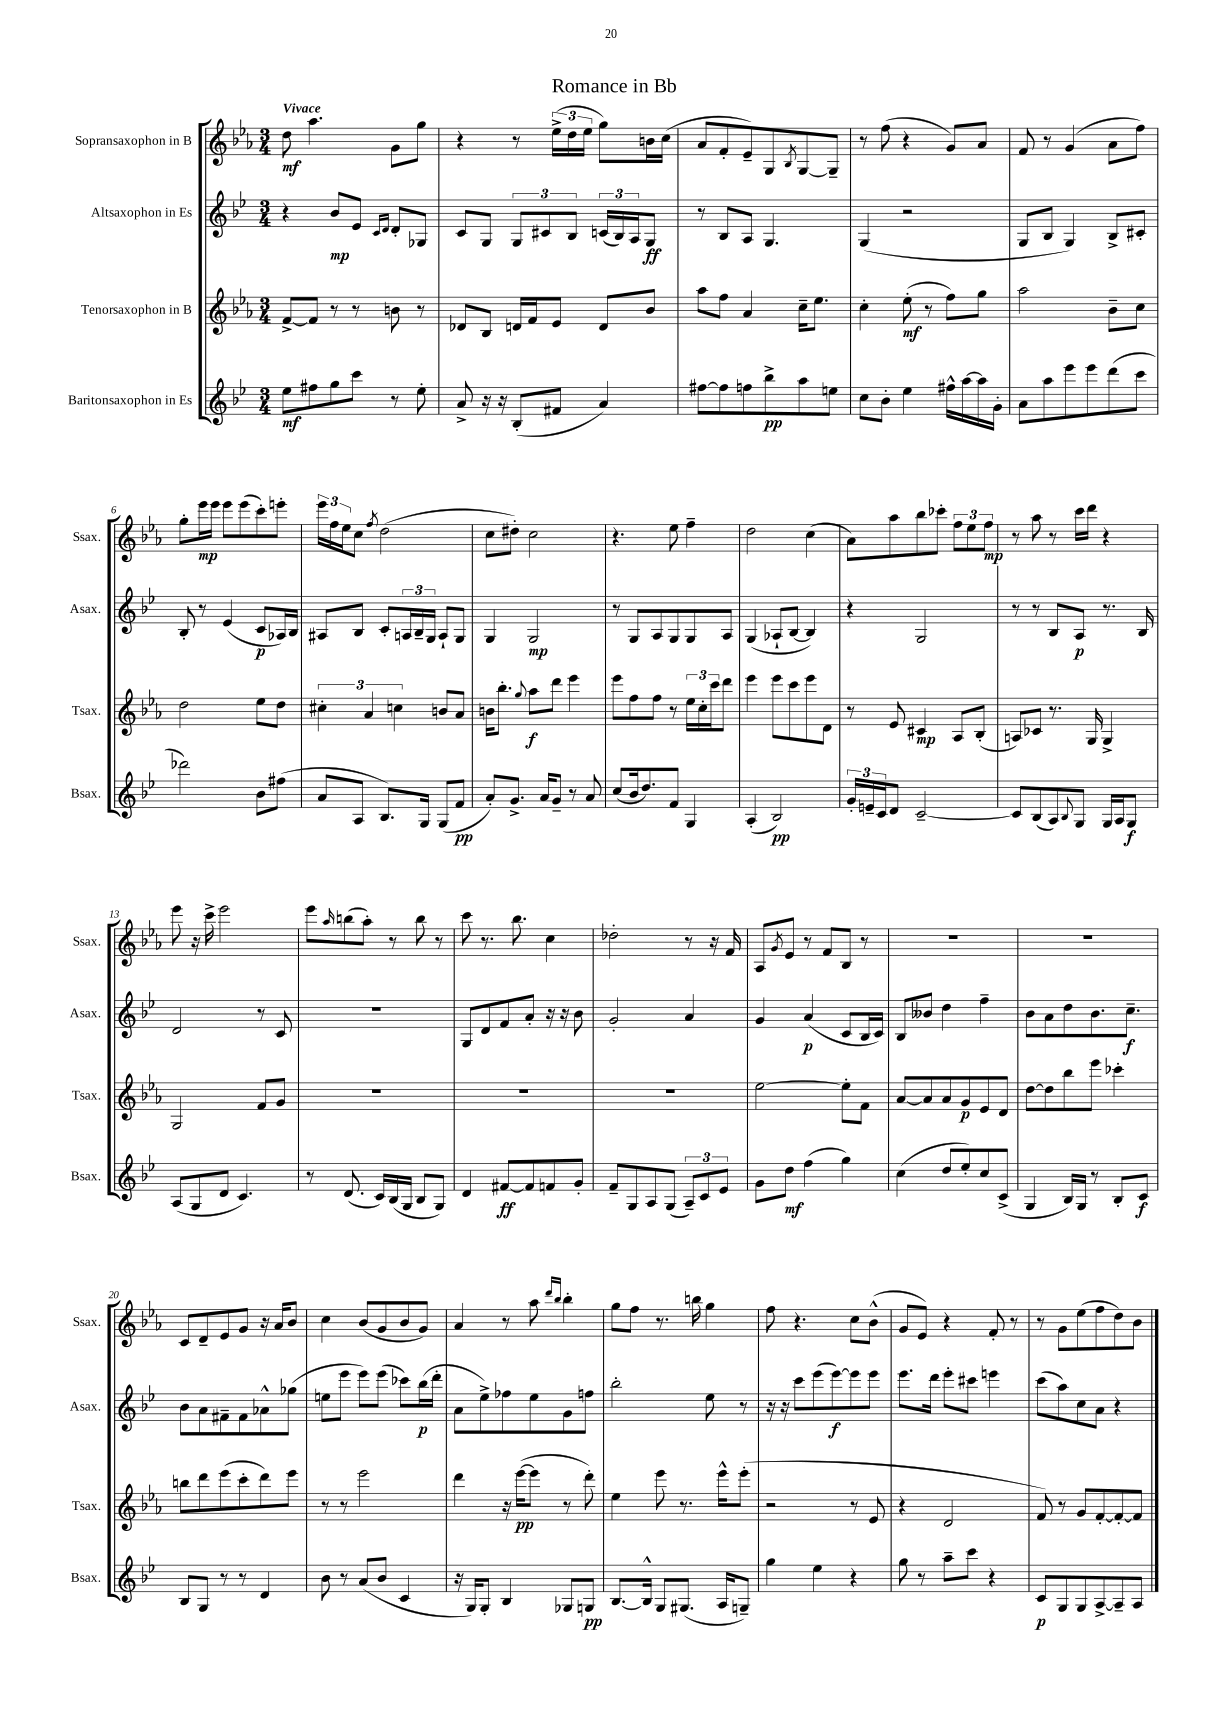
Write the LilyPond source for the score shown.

\header { title = "Romance in Bb" }
<<
\new StaffGroup <<
\new Staff = "s0" \with { instrumentName = "Sopransaxophon in B" shortInstrumentName = "Ssax." } {
    \clef treble \key ees \major \numericTimeSignature \time 3/4 \tempo "Vivace"
    d''8\mf aes''4. g'8 g''8 |
    r4 r8 \tuplet 3/2 { ees''16->( d''16 ees''16 } g''8) b'16 c''16( |
    aes'8 f'8-. ees'8--) g8 \acciaccatura { bes8 } g8~ g8-- |
    r8 f''8( r4 g'8) aes'8 |
    f'8 r8 g'4( aes'8 f''8) |
    g''8-. ees'''16\mp ees'''16 ees'''8 ees'''8( c'''8-.) e'''8-. |
    \tuplet 3/2 { ees'''16 f''16 ees''16 } c''8 \acciaccatura { f''8 } d''2( |
    c''8 dis''8-.) c''2 |
    r4. ees''8 f''4-- |
    d''2 c''4( |
    aes'8) aes''8 bes''8 ces'''8-. \tuplet 3/2 { f''8 ees''8 f''8\mp } |
    r8 aes''8 r8 c'''16 d'''16 r4 |
    ees'''8 r16 c'''16-> ees'''2 |
    ees'''8 \grace { aes''16 } b''8( aes''8-.) r8 b''8 r8 |
    c'''8 r8. bes''8. c''4 |
    des''2-. r8 r16 f'16 |
    aes8 \acciaccatura { g'8 } ees'8 r8 f'8 bes8 r8 |
    R2. |
    R2. |
    c'8 d'8-- ees'8 g'8 r16 aes'16 bes'8 |
    c''4 bes'8( g'8 bes'8 g'8) |
    aes'4 r8 aes''8 \grace { d'''16 bes''16 } bes''4-. |
    g''8 f''8 r8. b''16 g''4 |
    f''8 r4. c''8 bes'8-^( |
    g'8 ees'8) r4 f'8-. r8 |
    r8 g'8 ees''8( f''8 d''8) bes'8 \bar "|." |
}
\new Staff = "s1" \with { instrumentName = "Altsaxophon in Es" shortInstrumentName = "Asax." } {
    \clef treble \key bes \major \numericTimeSignature \time 3/4
    r4 bes'8\mp ees'8 \grace { c'16 d'16 } d'8-. ges8 |
    c'8 g8 \tuplet 3/2 { g8 cis'8 bes8 } \tuplet 3/2 { c'16( bes16) a16 } g8\ff |
    r8 bes8 a8 g4. |
    g4( r2 |
    g8 bes8 g4) bes8-> cis'8-. |
    bes8-. r8 ees'4( c'8\p aes16) bes16 |
    ais8 bes8 c'8-. \tuplet 3/2 { a16 bes16-- g16 } a8-! g8 |
    g4 g2\mp |
    r8 g8 a8 g8 g8 a8 |
    g4( aes8-! bes8~ bes4) |
    r4 g2 |
    r8 r8 bes8 a8\p r8. bes16 |
    d'2 r8 c'8 |
    R2. |
    g8 d'8 f'8 a'8-. r16 r16 bes'8 |
    g'2-. a'4 |
    g'4 a'4\p( c'8 bes16 c'16) |
    bes8 beses'8 d''4 f''4-- |
    bes'8 a'8 d''8 bes'8. c''8.--\f |
    bes'8 a'8 fis'8-- fis'8 aes'8-^ ges''8( |
    e''8 ees'''8 ees'''8) ees'''8( ces'''8) bes''16\p( d'''16-. |
    a'8 ees''8->) fes''8 ees''8 g'8 f''8 |
    bes''2-. ees''8 r8 |
    r16 r16 c'''8 ees'''8( ees'''8~\f) ees'''8 ees'''8 |
    ees'''8. d'''16 ees'''8-. cis'''8 e'''4 |
    c'''8( a''8) c''8 a'8 r4 \bar "|." |
}
\new Staff = "s2" \with { instrumentName = "Tenorsaxophon in B" shortInstrumentName = "Tsax." } {
    \clef treble \key ees \major \numericTimeSignature \time 3/4
    f'8~-> f'8 r8 r8 b'8 r8 |
    des'8 bes8 d'16 f'16 ees'8 d'8 bes'8 |
    aes''8 f''8 aes'4 c''16-- ees''8. |
    c''4-. ees''8-.\mf( r8 f''8) g''8 |
    aes''2 bes'8-- c''8 |
    d''2 ees''8 d''8 |
    \tuplet 3/2 { cis''4-. aes'4 c''4 } b'8 aes'8 |
    b'16 bes''8.-. \appoggiatura { g''8 } aes''8\f d'''8 ees'''4 |
    ees'''8 f''8 f''8 r8 \tuplet 3/2 { ees''16 c''16-. c'''16 } d'''8 |
    ees'''4 ees'''8 c'''8 ees'''8 d'8 |
    r8 ees'8 cis'4\mp aes8 bes8-.( |
    a8) ces'8 r8. g16 g4-> |
    g2 f'8 g'8 |
    R2. |
    R2. |
    R2. |
    ees''2~ ees''8-. f'8 |
    aes'8~ aes'8 aes'8 g'8\p ees'8 d'8 |
    d''8~ d''8 bes''8 ees'''8 ces'''4-. |
    b''8 d'''8 ees'''8( c'''8-. d'''8) ees'''8 |
    r8 r8 ees'''2 |
    d'''4 r16 ees'''16~\pp( ees'''8 r8 d'''8-.) |
    ees''4 ees'''8 r8. ees'''16-^ ees'''8-.( |
    r2 r8 ees'8 |
    r4 d'2 |
    f'8) r8 g'8 f'8~-. f'8~-. f'8 \bar "|." |
}
\new Staff = "s3" \with { instrumentName = "Baritonsaxophon in Es" shortInstrumentName = "Bsax." } {
    \clef treble \key bes \major \numericTimeSignature \time 3/4
    ees''8\mf fis''8 g''8 c'''8 r8 ees''8-. |
    a'8-> r16 r16 bes8-.( fis'8 a'4) |
    fis''8~ fis''8 f''8 bes''8->\pp a''8 e''8 |
    c''8 bes'8-. ees''4 fis''16-^ a''16~ a''16 g'16-. |
    a'8 a''8 ees'''8 ees'''8 d'''8( c'''8 |
    des'''2) bes'8 fis''8( |
    a'8 a8 bes8.) g16 g8( f'8\pp |
    a'8-.) g'8.-> a'16 g'8-- r8 a'8 |
    c''8( bes'16 d''8.) f'8 g4 |
    a4-.( bes2\pp) |
    \tuplet 3/2 { g'16-. e'16-- c'16 } d'8 c'2~-- |
    c'8 bes8( a8) \appoggiatura { bes8 } g8 g16 a16 g8\f |
    a8( g8 d'8 c'4.) |
    r8 d'8.( c'16) bes16( g16 bes8 g8) |
    d'4 fis'8~\ff fis'8 f'8 g'8-. |
    f'8-- g8 a8 g8( \tuplet 3/2 { a8--) c'8 ees'8 } |
    g'8 d''8\mf f''4( g''4) |
    c''4( d''8 ees''8-.) c''8 c'8->( |
    g4 bes16) g16 r8 bes8-. c'8\f |
    bes8 g8 r8 r8 d'4 |
    bes'8 r8 a'8( bes'8 c'4 |
    r16 g16) g8-. bes4 ges8 g8\pp |
    bes8.~ bes16-^ g8 gis8.( a16 g8--) |
    g''4 ees''4 r4 |
    g''8 r8 a''8-- c'''8 r4 |
    c'8\p g8 g8 a8~-> a8-- a8 \bar "|." |
}
>>
>>
